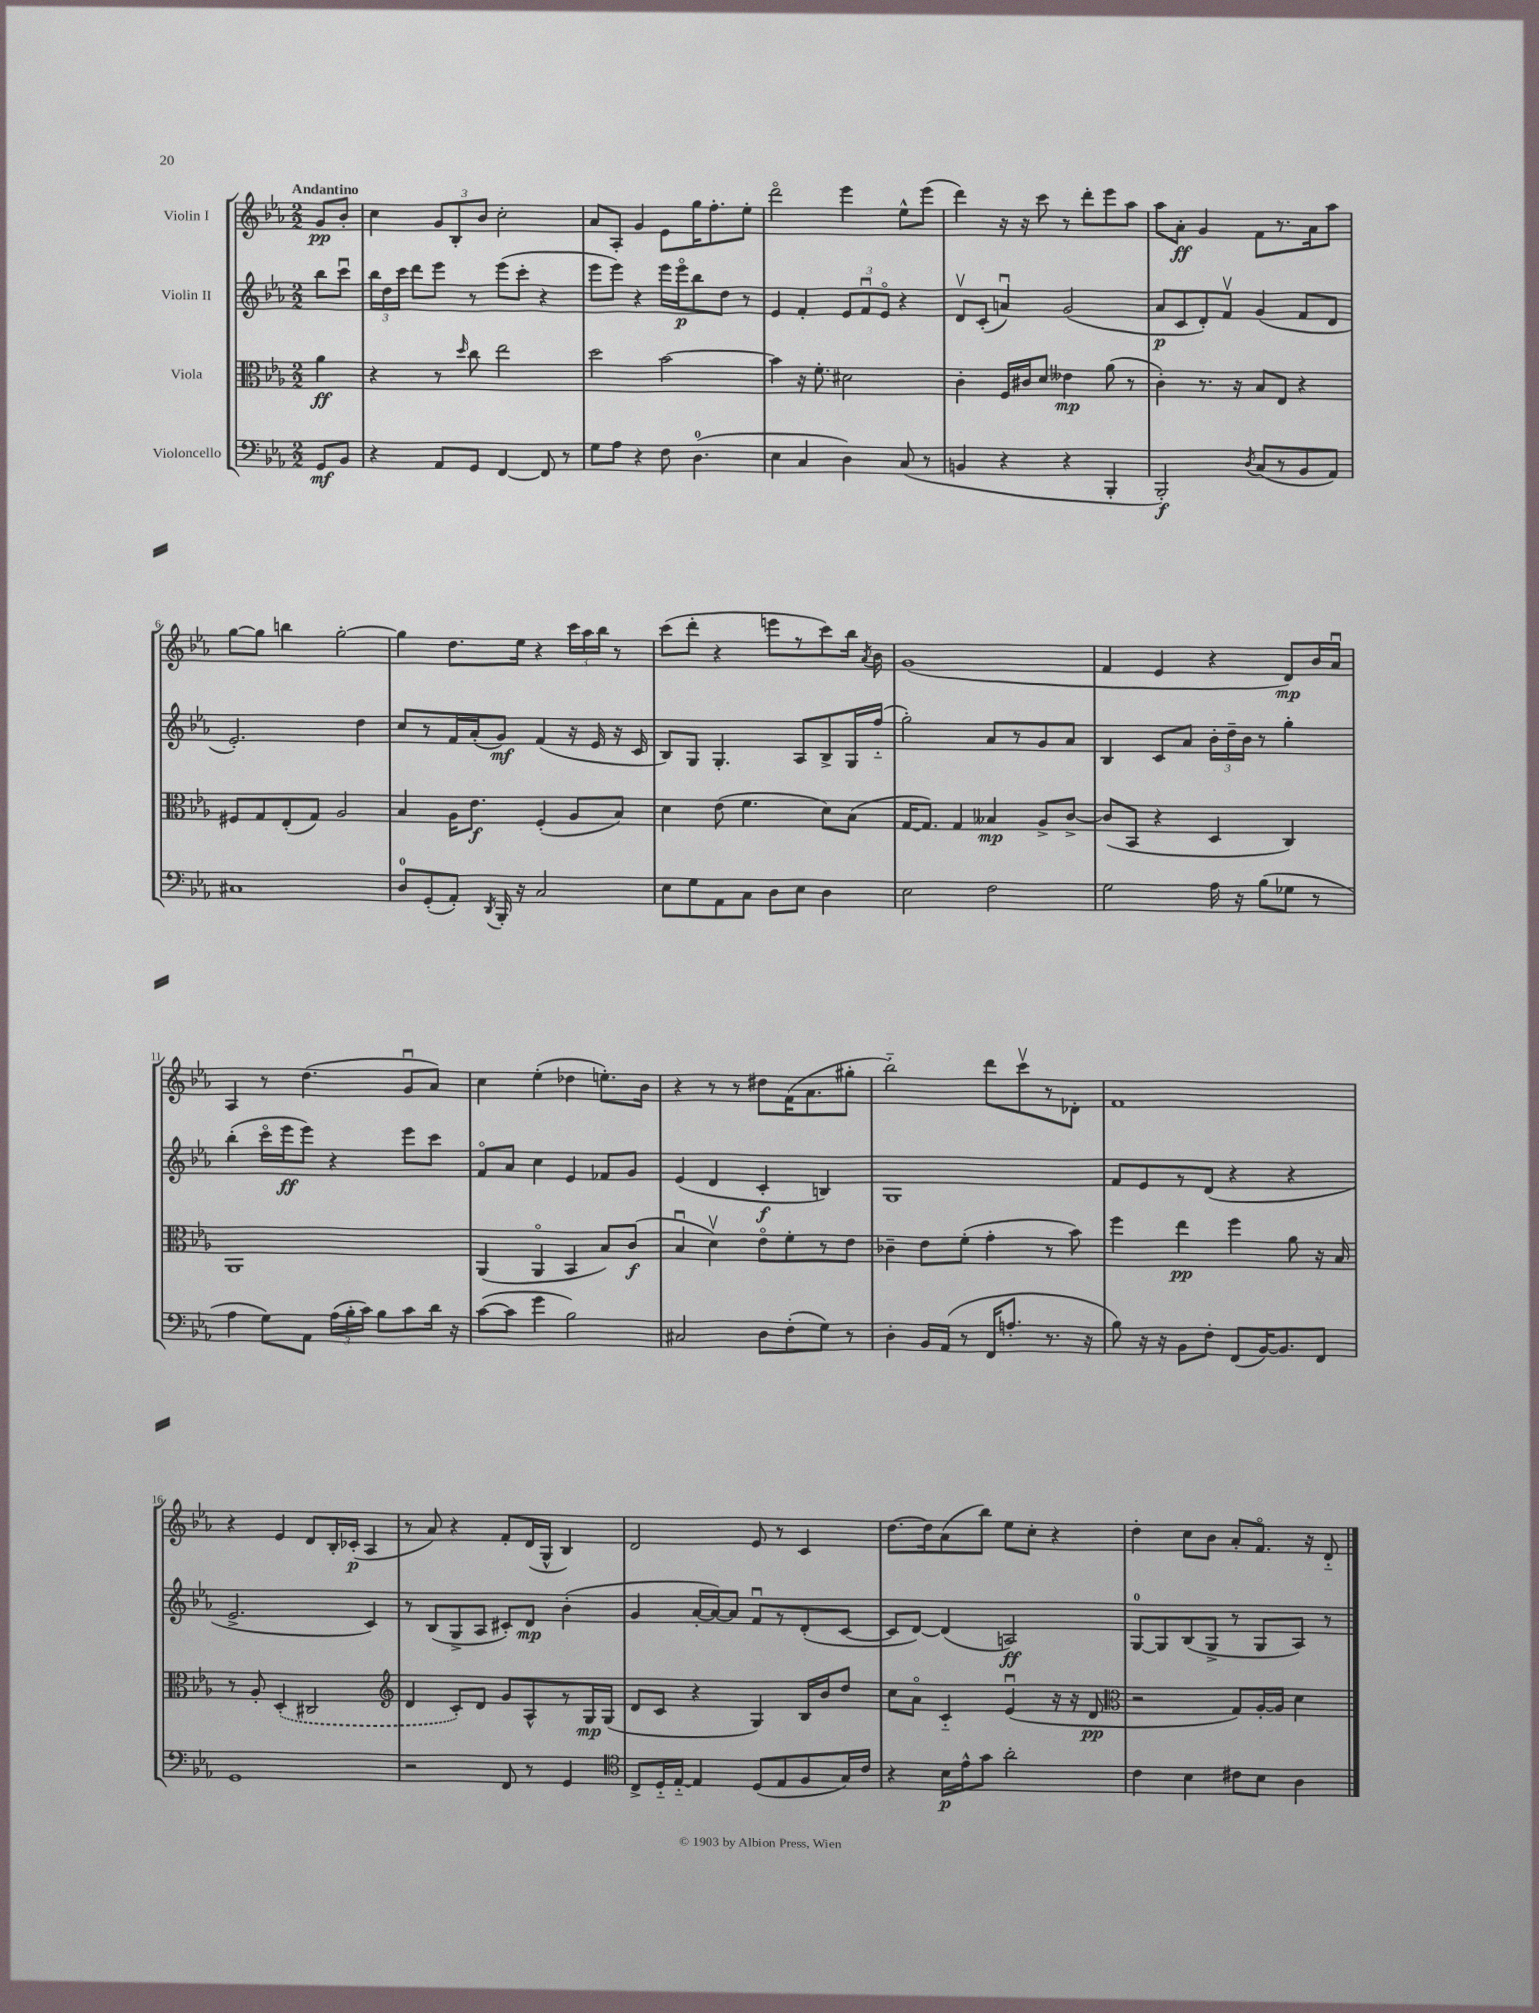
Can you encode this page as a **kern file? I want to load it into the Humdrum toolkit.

**kern	**dynam	**kern	**dynam	**kern	**dynam	**kern	**dynam
*part4	*part4	*part3	*part3	*part2	*part2	*part1	*part1
*staff4	*staff4	*staff3	*staff3	*staff2	*staff2	*staff1	*staff1
*I"Violoncello	*	*I"Viola	*	*I"Violin II	*	*I"Violin I	*
*clefF4	*	*clefC3	*	*clefG2	*	*clefG2	*
*k[b-e-a-]	*	*k[b-e-a-]	*	*k[b-e-a-]	*	*k[b-e-a-]	*
*M2/2	*	*M2/2	*	*M2/2	*	*M2/2	*
=	=	=	=	=	=	=	=
!	!	!	!	!	!	!LO:TX:a:B:t=Andantino	!
8GG/L	mf	4a-\	ff	8bb-\L	.	8g/L	pp
8BB-/J	.	.	.	8cccu\J	.	8b-'/J	.
=1	=1	=1	=1	=1	=1	=1	=1
4r	.	4r	.	24bb-\LL	.	4cc\	.
.	.	.	.	24dd\	.	.	.
.	.	.	.	24ccc\JJ	.	.	.
.	.	.	.	8ddd\L	.	.	.
8AA-/L	.	8r	.	8eee-\J	.	12g/L	.
.	.	.	.	.	.	12B-'/	.
.	.	16qqdd/	.	.	.	.	.
8GG/J	.	8cc\	.	8r	.	.	.
.	.	.	.	.	.	12b-/J	.
[4FF/	.	2ee-\	.	(8eee-\L	.	2cc'\	.
.	.	.	.	8ccc'\J	.	.	.
8FF/]	.	.	.	4r	.	.	.
8r	.	.	.	.	.	.	.
=2	=2	=2	=2	=2	=2	=2	=2
8G\L	.	2dd\	.	8eee-\L	.	8a-/L	.
8A-\J	.	.	.	8eee-\J)	.	8A-'/J	.
4r	.	.	.	4r	.	4g/	.
8F\	.	[2b-\	.	16eee-\LL	.	8e-\L	.
.	.	.	.	16eee-\J	p	.	.
(4.D\	.	.	.	8bb-\	.	16gg\K	.
.	.	.	.	.	.	8.ff'\	.
.	.	.	.	8dd\J	.	.	.
.	.	.	.	8r	.	8ee-'\J	.
=3	=3	=3	=3	=3	=3	=3	=3
4E-\	.	4b-\]	.	4e-/	.	2ddd\	.
4C/	.	16r	.	4f'/	.	.	.
.	.	8.f'\	.	.	.	.	.
4D\)	.	2d#X\	.	12e-/L	.	4eee-\	.
.	.	.	.	12fu/	.	.	.
.	.	.	.	12e-/J	.	.	.
(8C/	.	.	.	4r	.	8ee-^^\L	.
8r	.	.	.	.	.	(8eee-\J	.
=4	=4	=4	=4	=4	=4	=4	=4
4BBn/	.	4c'\	.	8dv/L	.	4ddd\)	.
.	.	.	.	(8c'/J	.	.	.
4r	.	16F/LL	.	4anu/)	.	16r	.
.	.	16c#X/J	.	.	.	16r	.
.	.	8d/J	.	.	.	8ccc\	.
4r	.	4e--X\	mp	(2g/	.	8r	.
.	.	.	.	.	.	8ddd'\L	.
4BBB-'/	.	(8a-\	.	.	.	8eee-\	.
.	.	8r	.	.	.	8aa-\J	.
=5	=5	=5	=5	=5	=5	=5	=5
2BBB-'/)	f	4c'\)	.	8a-/L	p	8aa-\L	.
.	.	.	.	8c/	.	8a-'\J	ff
.	.	8.r	.	8d'/)	.	4g/	.
.	.	.	.	8fv/J	.	.	.
.	.	16r	.	.	.	.	.
8qD/	.	.	.	.	.	.	.
(8C/L	.	8B-/L	.	(4g/	.	8f\L	.
8r	.	8E-/J	.	.	.	8.r	.
8BB-/	.	4r	.	8f/L	.	.	.
.	.	.	.	.	.	16a-\k	.
8AA-/J)	.	.	.	8d/J	.	8aa-\J	.
!!LO:LB:g=z
=6	=6	=6	=6	=6	=6	=6	=6
1C#X	.	8F#X/L	.	2.e-'/)	.	[8gg\L	.
.	.	8G/	.	.	.	8gg\J]	.
.	.	(8E-'/	.	.	.	4bbn\	.
.	.	8G/J)	.	.	.	.	.
.	.	2A-/	.	.	.	[2gg'\	.
.	.	.	.	4dd\	.	.	.
=7	=7	=7	=7	=7	=7	=7	=7
8D/L	.	4B-/	.	8cc/L	.	4gg\]	.
(8GG'/	.	.	.	8r	.	.	.
8AA-'/J)	.	16A-\KL	.	16f/L	.	8.dd\L	.
.	.	8.e-\J	f	(16a-'/J	.	.	.
8qDD/	.	.	.	.	.	.	.
16BBB-'/	.	.	.	8g/J)	mf	.	.
16r	.	.	.	.	.	16ee-\Jk	.
2C/	.	(4F'/	.	(4f/	.	4r	.
.	.	8A-/L	.	16r	.	24ccc\LL	.
.	.	.	.	.	.	24aa-\	.
.	.	.	.	16e-/	.	.	.
.	.	.	.	.	.	24bb-\JJ	.
.	.	8B-/J)	.	16r	.	8r	.
.	.	.	.	16c/	.	.	.
=8	=8	=8	=8	=8	=8	=8	=8
8E-\L	.	4d\	.	8B-/L)	.	(8ccc\L	.
8G\	.	.	.	8G/J	.	8ddd'\J	.
8AA-\	.	(8e-\	.	4.G'/	.	4r	.
8C\J	.	4.f\	.	.	.	.	.
8D\L	.	.	.	.	.	8eeen\L	.
8E-\J	.	.	.	8A-/L	.	8r	.
4D\	.	8d\L)	.	8B-^/	.	8ccc\)	.
.	.	(8B-\J	.	16G/L	.	16bb-\Jk	.
.	.	.	.	.	.	8qa-/	.
.	.	.	.	(16ff/JJ	.	16b-\	.
=9	=9	=9	=9	=9	=9	=9	=9
2E-\	.	[16G/KL	.	2gg'\)	.	(1g	.
.	.	8.G/J])	.	.	.	.	.
.	.	4G/	.	.	.	.	.
2F\	.	4B--X/	mp	8a-/L	.	.	.
.	.	.	.	8r	.	.	.
.	.	8A-^/L	.	8g/	.	.	.
.	.	[8c^/J	.	8a-/J	.	.	.
=10	=10	=10	=10	=10	=10	=10	=10
2G\	.	(8c/L]	.	4B-/	.	4f/	.
.	.	8BB-/J	.	.	.	.	.
.	.	4r	.	8c/L	.	4e-/	.
.	.	.	.	8a-/J	.	.	.
16A-\	.	4D/	.	24b-'\LL	.	4r	.
.	.	.	.	24dd~\	.	.	.
16r	.	.	.	.	.	.	.
.	.	.	.	24b-\JJ	.	.	.
(8B-\L	.	.	.	8r	.	.	.
8G-X\J	.	4C/)	.	4gg'\	.	8d/L)	mp
8r	.	.	.	.	.	16b-/L	.
.	.	.	.	.	.	16a-u/JJ	.
!!LO:LB:g=z
=11	=11	=11	=11	=11	=11	=11	=11
4A-\	.	1AA-	.	(4bb-'\	.	4A-/	.
8G\L)	.	.	.	16ccc\LL	.	8r	.
.	.	.	.	16eee-\J	ff	.	.
8AA-\J	.	.	.	8eee-\J)	.	(4.dd\	.
(24A-\LL	.	.	.	4r	.	.	.
24B-'\	.	.	.	.	.	.	.
24c\JJ)	.	.	.	.	.	.	.
8B-\L	.	.	.	.	.	.	.
8c\	.	.	.	8eee-\L	.	8gu/L	.
16d\Jk	.	.	.	8ccc\J	.	8a-/J)	.
16r	.	.	.	.	.	.	.
=12	=12	=12	=12	=12	=12	=12	=12
([8c\L	.	(4AA-/	.	8f/L	.	4cc\	.
8c\J]	.	.	.	8a-/J	.	.	.
4g\	.	4AA-/	.	4cc\	.	(4ee-'\	.
2B-\)	.	4BB-/	.	4e-/	.	4dd-X\	.
.	.	8B-/L)	.	8f-X/L	.	8.een'\L)	.
.	.	(8c/J	f	8g/J	.	.	.
.	.	.	.	.	.	16b-\Jk	.
=13	=13	=13	=13	=13	=13	=13	=13
2C#X/	.	4B-u/	.	(4e-/	.	4r	.
.	.	4dv\)	.	4d/	.	8r	.
.	.	.	.	.	.	8r	.
8D\L	.	8e-\L	.	4c'/	f	8dd#X\L	.
(8F'\	.	8f'\	.	.	.	(16f\K	.
.	.	.	.	.	.	8.a-\	.
8G\J)	.	8r	.	4Bn/)	.	.	.
8r	.	8e-\J	.	.	.	8gg#X'\J	.
=14	=14	=14	=14	=14	=14	=14	=14
4D'\	.	4c-X~\	.	1G	.	2bb-\)	.
16BB-/LL	.	8e-\L	.	.	.	.	.
(16AA-/JJ	.	.	.	.	.	.	.
8r	.	(8f'\J	.	.	.	.	.
16FF/KL	.	4g'\	.	.	.	8ddd\L	.
8.An'/J	.	.	.	.	.	.	.
.	.	.	.	.	.	8cccv\	.
8.r	.	8r	.	.	.	8r	.
.	.	8b-\)	.	.	.	8d-X'\J	.
16r	.	.	.	.	.	.	.
=15	=15	=15	=15	=15	=15	=15	=15
8B-\)	.	4ff\	.	8f/L	.	1f	.
16r	.	.	.	8e-/	.	.	.
16r	.	.	.	.	.	.	.
8BB-\L	.	4ee-\	pp	8r	.	.	.
8F'\J	.	.	.	(8d/J	.	.	.
(8FF/L	.	4ff\	.	4r	.	.	.
[16BB-/K)	.	.	.	.	.	.	.
8.BB-/]	.	.	.	.	.	.	.
.	.	8a-\	.	4r	.	.	.
8FF/J	.	16r	.	.	.	.	.
.	.	16B-/	.	.	.	.	.
!!LO:LB:g=z
=16	=16	=16	=16	=16	=16	=16	=16
1GG	.	8r	.	2.e-^/	.	4r	.
.	.	8A-'/	.	.	.	.	.
.	.	(4D'/	.	.	.	4e-/	.
.	.	2C#X/	.	.	.	8d/L	.
.	.	.	.	.	.	16B-'/L	.
.	.	.	.	.	.	(16c-X'/JJ	p
.	.	.	.	4c/)	.	4A-/	.
=17	=17	=17	=17	=17	=17	=17	=17
*	*	*clefG2	*	*	*	*	*
2r	.	4d/	.	8r	.	8r	.
.	.	.	.	(8B-/L	.	8a-/)	.
.	.	8c'/L)	.	8G^/	.	4r	.
.	.	8d/J	.	8A-/J	.	.	.
8FF/	.	8g/L	.	8c#X'/L)	.	8f'/L	.
8r	.	8A-^^/	.	8d/J	mp	(16d/L	.
.	.	.	.	.	.	16G^^/JJ	.
4GG/	.	8r	.	(4b-'\	.	4B-/)	.
.	.	16G/L	mp	.	.	.	.
.	.	(16G/JJ	.	.	.	.	.
=18	=18	=18	=18	=18	=18	=18	=18
*clefC4	*	*	*	*	*	*	*
8C^/L	.	8d/L	.	4g/	.	2d/	.
16D/L	.	8c/J	.	.	.	.	.
[16E-/JJ	.	.	.	.	.	.	.
4E-/]	.	4r	.	[16a-'/LL	.	.	.
.	.	.	.	16a-/J_)	.	.	.
.	.	.	.	8a-/J]	.	.	.
(8D/L	.	4G/)	.	8fu/L	.	8e-/	.
8E-/	.	.	.	8r	.	8r	.
8F/	.	16B-/LL	.	(8d'/	.	4c/	.
.	.	16b-/J	.	.	.	.	.
16G/L)	.	8dd/J	.	[8c/J	.	.	.
16c/JJ	.	.	.	.	.	.	.
=19	=19	=19	=19	=19	=19	=19	=19
4r	.	8cc\L	.	8c/L]	.	[8.dd\L	.
.	.	8a-\J	.	[8d/J)	.	.	.
.	.	.	.	.	.	16dd\k]	.
16B-\LL	p	4c/	.	(4d/]	.	(8a-\	.
16e-^^\J	.	.	.	.	.	.	.
8g\J	.	.	.	.	.	8bb-\J)	.
2a-'\	.	(4e-u/	.	2An/)	ff	8ee-\L	.
.	.	.	.	.	.	8cc'\J	.
.	.	16r	.	.	.	4r	.
.	.	16r	.	.	.	.	.
.	.	8d/	pp	.	.	.	.
=20	=20	=20	=20	=20	=20	=20	=20
*	*	*clefC3	*	*	*	*	*
4c\	.	2r	.	[8G/L	.	4dd'\	.
.	.	.	.	8G/]	.	.	.
4B-\	.	.	.	(8B-/	.	8cc\L	.
.	.	.	.	8G^/J	.	8b-\J	.
8c#X\L	.	8G/L)	.	8r	.	8a-'/L	.
8B-\J	.	[16A-'/L	.	8G/L	.	8.f/J	.
.	.	16A-/JJ]	.	.	.	.	.
4A-\	.	4d\	.	8A-/J)	.	.	.
.	.	.	.	.	.	16r	.
.	.	.	.	8r	.	8d/	.
==	==	==	==	==	==	==	==
*-	*-	*-	*-	*-	*-	*-	*-
